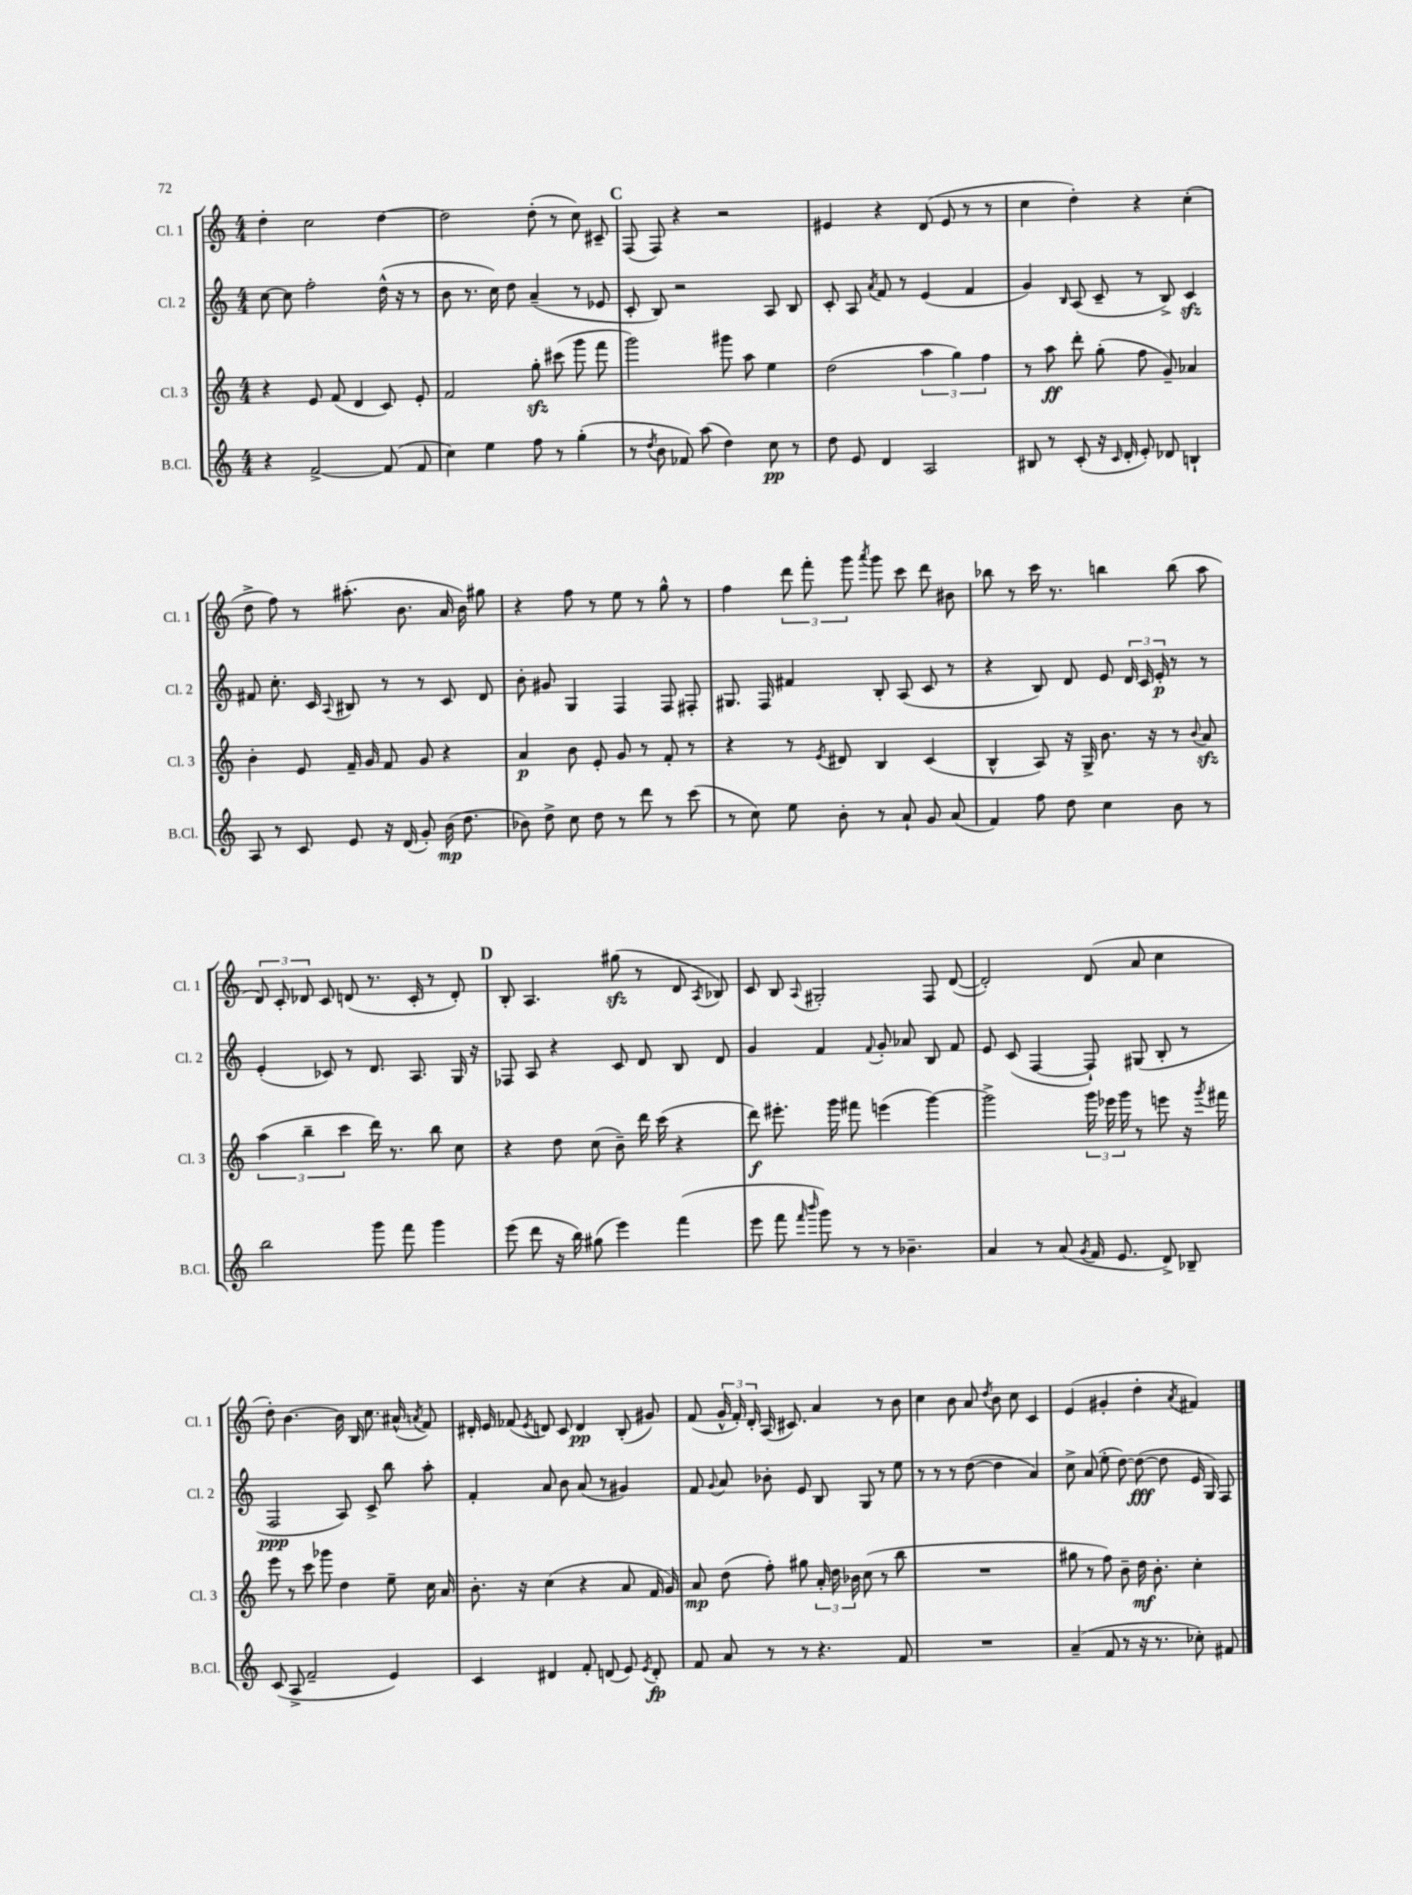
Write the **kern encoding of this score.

**kern	**kern	**kern	**kern
*staff4	*staff3	*staff2	*staff1
*clefG2	*clefG2	*clefG2	*clefG2
*k[]	*k[]	*k[]	*k[]
*M4/4	*M4/4	*M4/4	*M4/4
4r	4r	[8cc	4dd'
.	.	8cc]	.
[2f^	8e	2ff'	2cc
.	(8f	.	.
.	4d	.	.
(8f]	8c)	(16dd^^	[4dd
.	.	16r	.
8f	8e'	8r	.
=	=	=	=
4cc)	2f	8b	2dd]
.	.	8.r	.
4ee	.	.	.
.	.	16cc)	.
.	.	8dd	.
8ff	8gg'	(4a~	(8dd'
8r	(8ccc#	.	8r
(4gg'	8ggg	8r	8cc)
.	8fff	8e-	8c#~
=	=	=	=
8r	2ggg)	8c'	(8F
8qdd	.	.	.
8b	.	8B)	8F)
8f-)	.	2r	4r
(8aa	.	.	.
4dd)	8ggg#	.	2r
.	8aa	.	.
8cc	4ee	8A	.
8r	.	8B	.
=	=	=	=
8dd	(2dd	8c'	4e#
8e	.	8A	.
.	.	8qa	.
4d	.	8f	4r
.	.	8r	.
2A	6aa	(4e	(8d
.	.	.	8e#
.	6gg)	.	.
.	.	4f	8r
.	6ff	.	.
.	.	.	8r
=	=	=	=
8B#	8r	4g)	4cc
8r	8aa	.	.
.	.	16qqB	.
(8c'	8ddd'	(8A	4dd')
16r	(8gg'	8c~	.
16qqc	.	.	.
16d'	.	.	.
8e')	8ff	8r	4r
8d-	8g~)	8B^)	.
4B`	4a-	4c	(4cc'
=	=	=	=
8A	4b'	8f#	8dd^
8r	.	8.cc'	8ff)
8c	8e	.	8r
.	.	16c	.
.	.	8qqA	.
8e	16f~	8B#	(8.aa#'
.	16g	.	.
16r	8f	8r	.
(16d	.	.	8.b
8g')	8g	8r	.
(16b	4r	8c	16a
8.dd	.	.	16b)
.	.	8d	8gg#
=	=	=	=
8b-)	4a	8b'	4r
8dd^	.	8g#	.
8cc	8b	4G	8ff
8dd	8e'	.	8r
8r	8g	4F	8ee
8ddd	8r	.	8r
8r	8f'	8F	8gg^^
(8ccc	8r	8F#'	8r
=	=	=	=
8r	4r	8.G#	4ff
8cc)	.	.	.
.	.	16F	.
8ee	8r	4f#	12ddd
.	.	.	12fff'
.	8qe	.	.
8b'	8d#	.	.
.	.	.	12ggg
.	.	.	8qaaa
8r	4B	8B'	8ggg
8a`	.	(8A	8ccc
8g	(4c	8c	8ddd
(8a	.	8r	8b#
=	=	=	=
4f)	4B^^	4r	8bb-
.	.	.	8r
8ff	8A)	8B)	16ccc
.	.	.	8.r
8dd	16r	8d	.
.	16G^	.	.
4cc	8.b	8e	4bb
.	.	24d	.
.	.	24c	.
.	16r	.	.
.	.	24e'	.
8b	8r	8r	(8bb
.	8qqb	.	.
8r	8a	8r	8aa
=	=	=	=
2bb	(6aa	(4e'	12d)
.	.	.	12c'
.	6bb~	.	12d-
.	.	8c-)	8c
.	6ccc	.	.
.	.	8r	(8d
8ggg	16ddd)	8.d	8.r
.	8.r	.	.
8fff	.	.	.
.	.	8.A	16c'
4ggg	8bb	.	8r
.	8cc	16G	8d')
.	.	16r	.
=	=	=	=
(8eee	4r	8F-	8B'
8ddd	.	8A	4.A
16r	8dd	4r	.
16bb)	.	.	.
(8gg#	(8cc	.	.
4eee)	8b~)	8c	(8gg#
.	16ddd	8d	8r
.	(16ccc	.	.
(4fff	4r	8B	8d
.	.	.	8qA
.	.	8d	8B-)
=	=	=	=
8eee	8ddd)	4g	8c
8fff	8.eee#'	.	8B
16qqfff	.	.	.
16qqbbb	.	.	8qqA
8ggg)	.	4f	2G#'
.	16ggg	.	.
8r	8fff#	.	.
.	.	8qqf	.
8r	(4eee	8g'	.
4.b-~	.	8a-	.
.	[4ggg)	8B	8F
.	.	8f	([8d
=	=	=	=
4a	2ggg^]	8e	2d'])
.	.	(8c	.
8r	.	[4F	.
(8a	.	.	.
8qg	.	.	.
16f	24ggg	8F`])	(8d
.	24eee-	.	.
8.e	.	.	.
.	24ggg	.	.
.	8r	(8G#	8a
8d^)	8eee	8B'	4cc
8B-~	16r	8r	.
.	8qggg	.	.
.	16fff#	.	.
=	=	=	=
(8c	8eee	2F	8dd')
8A^	8r	.	[4.b
2f~	8ccc	.	.
.	8ggg-	.	.
.	4dd	8A)	16b]
.	.	.	16B
.	.	8c^	8.cc
4e)	8ee~	8bb	.
.	.	.	(16a#^^
.	.	.	8qa
.	16cc	8aa'	8f)
.	16a	.	.
=	=	=	=
4c	8.b'	4f'	16d#'
.	.	.	16e
.	.	.	(8f-
.	16r	.	.
.	.	.	8qe
4d#	(4cc	8a	8d)
.	.	8b	8c
8f'	4r	(8a	4d
(8d	.	8r	.
8e)	8a	4g#)	(8B'
8qe	.	.	.
8d'	16f	.	8g#)
.	16g)	.	.
=	=	=	=
8f	8a	8f	(8f
.	.	8qqg	.
8a	(8dd	8a	24g^^
.	.	.	24f')
.	.	.	24d'
8r	8ff')	8b-'	(16A
.	.	.	8.c#)
8r	8gg#	8e	.
4.r	24a'	8B	4a
.	24dd	.	.
.	24b-	.	.
.	(8cc	8G	.
.	8r	8r	8r
8f	8bb	8ee	8b
=	=	=	=
1r	1r	8r	4cc
.	.	8r	.
.	.	8r	8b
.	.	([8dd	8a
.	.	.	8qdd
.	.	4dd]	8b
.	.	.	8cc
.	.	4a)	4c
=	=	=	=
(4a~	8gg#	8cc^	(4e
.	8r	(8a	.
8f	8ff)	8ee'	4g#'
8r	8b~	[8dd)	.
16r	16dd	(8dd_	4dd'
8.r	8.b'	.	.
.	.	8dd]	.
.	.	.	8qa
8cc-')	4cc'	16e	4f#)
.	.	16G)	.
8f#	.	8F	.
==	==	==	==
*-	*-	*-	*-
